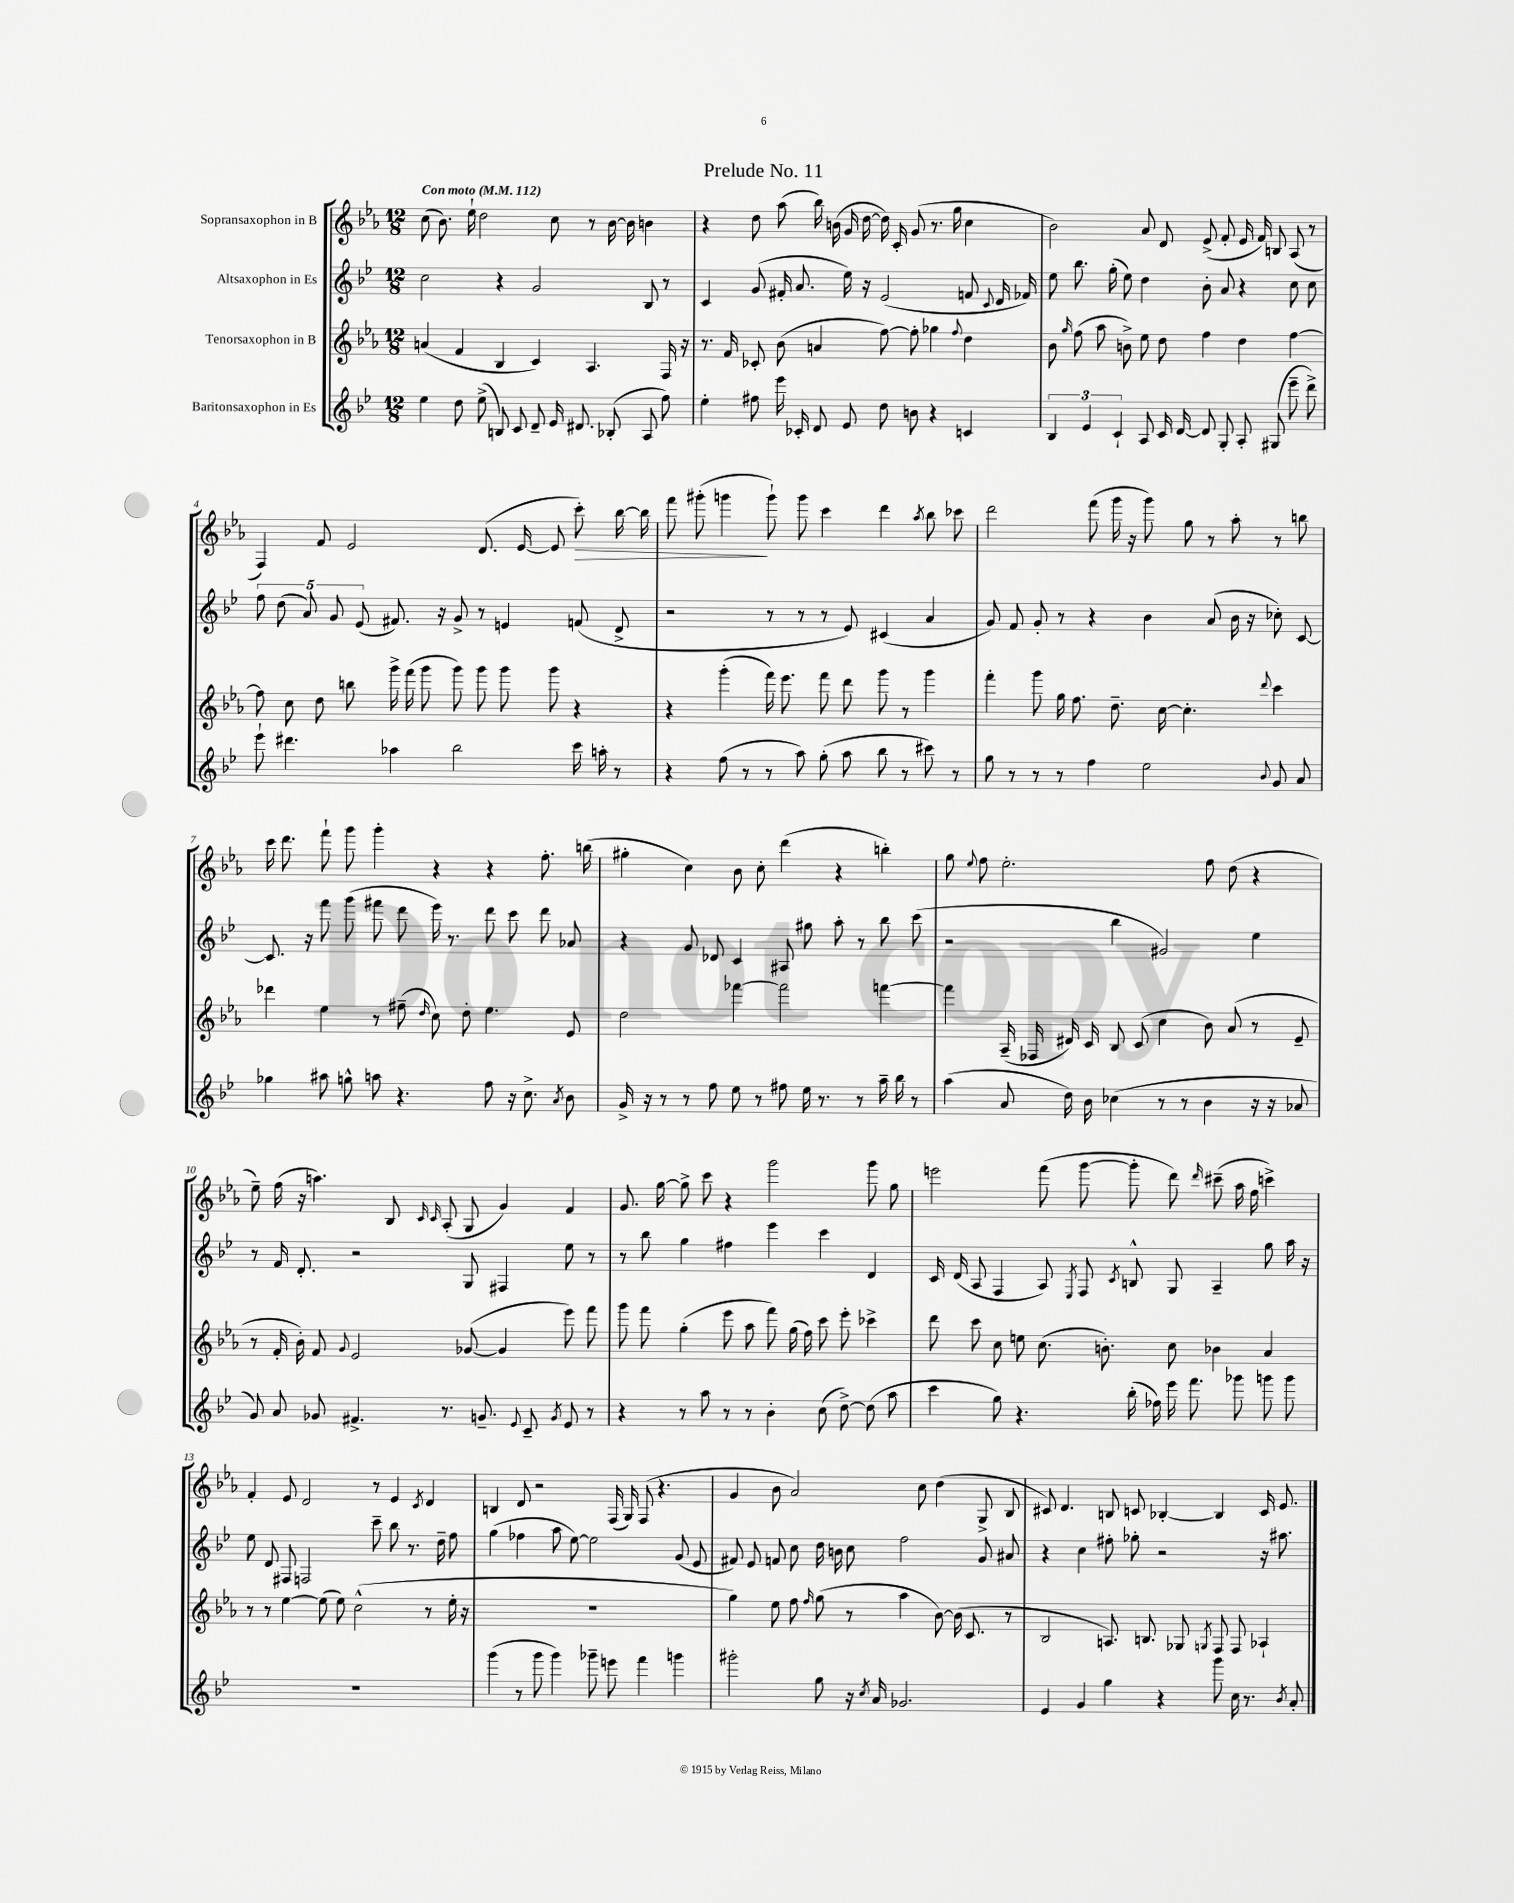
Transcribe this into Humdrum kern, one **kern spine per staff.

**kern	**kern	**kern	**kern	**dynam
*part4	*part3	*part2	*part1	*part1
*staff4	*staff3	*staff2	*staff1	*staff1
*I"Baritonsaxophon in Es	*I"Tenorsaxophon in B	*I"Altsaxophon in Es	*I"Sopransaxophon in B	*
*clefG2	*clefG2	*clefG2	*clefG2	*
*k[b-e-]	*k[b-e-a-]	*k[b-e-]	*k[b-e-a-]	*
*M12/8	*M12/8	*M12/8	*M12/8	*
*MM112	*MM112	*MM112	*MM112	*
=1	=1	=1	=1	=1
!	!	!	!LO:TX:a:B:t=Con moto	!
4ee-\	(4an/	2cc\	(8cc\	.
.	.	.	8.b-\)	.
8dd\	4f/	.	.	.
.	.	.	16ee-`\	.
(8ee-^\	.	.	2dd\	.
8Bn/)	4B-/	4r	.	.
8c/	.	.	.	.
8d~/	4c/)	2g/	.	.
16e-/	.	.	8cc\	.
8.d#X/	.	.	.	.
.	4.A-/	.	8r	.
(8B-X'/	.	.	[16b-\	.
.	.	.	16b-\]	.
8A/	.	8B-/	4bn\	.
8ff\)	16F/	8r	.	.
.	16r	.	.	.
=2	=2	=2	=2	=2
4ee-'\	8.r	4c/	4r	.
.	16f/	.	.	.
8ff#X\	8c-X'/	(8g/	8dd\	.
16eee-\	(8b-\	16f#X'/	(8aa-\	.
16c-X'/	.	8.a/	.	.
8d/	4an/	.	16bb-\)	.
.	.	.	(16bn\	.
8e-/	.	16ee-\)	16g/	.
.	.	16r	[16dd\	.
8dd\	[8ff\)	(2e-/	16dd\])	.
.	.	.	16c'/	.
8bn\	8ff'\]	.	(8g/	.
4r	4gg-X\	.	8.r	.
.	.	.	16gg\	.
.	8qqff/	.	.	.
4cn/	4dd\	8fn/	4cc\	.
.	.	8qqc/	.	.
.	.	16d/	.	.
.	.	16f-X/)	.	.
=3	=3	=3	=3	=3
6B-/	8b-\	8ee-\	2b-\)	.
.	16qqgg/	.	.	.
.	(8ff\	8.bb-\	.	.
6e-/	.	.	.	.
.	8aa-\	.	.	.
.	.	(16gg'\	.	.
6c`/	.	.	.	.
.	8bn^\)	8ee-\)	.	.
8A/	8ee-\	4dd\	8a-/	.
16c/	8dd\	.	8d/	.
[16d/	.	.	.	.
8d/]	4ff\	8b-'\	(8e-^/	.
8G'/	.	8a/	8f'/	.
8A'/	4dd\	4r	16e-/	.
.	.	.	16f/)	.
(8G#X/	.	.	8Bn/	.
8eee-~\	[4ff\	8cc\	(8A-/	.
8ddd^\)	.	8cc\	8r	.
!!LO:LB:g=z
=4	=4	=4	=4	=4
8eee-`\	8ff\]	10ff\	4F/)	.
.	.	(10dd\	.	.
4.ddd#X\	8cc\	.	.	.
.	.	10a/)	.	.
.	8dd\	.	8f/	.
.	.	10g/	.	.
.	8bbn\	.	2e-/	.
.	.	(10e-/	.	.
4aa-X\	16ggg^\	8.f#X/)	.	.
.	(16fff\	.	.	.
.	8ggg\	.	.	.
.	.	16r	.	.
2bb-\	8ggg\)	8g^/	.	.
.	8ggg\	8r	(8.d/	.
.	8ggg\	4en/	.	.
.	.	.	[16e-/	.
.	8ggg\	.	8e-/]	.
!	!	!	!	!LO:HP:b
16ccc\	4r	(8fn/	8ccc'\)	>
16aan'\	.	.	.	.
8r	.	8d^/	[16bb-\	.
.	.	.	16bb-\]	.
=5	=5	=5	=5	=5
4r	4r	2r	8fff\	.
.	.	.	(8ggg#X'\	.
(8ff\	(4ggg'\	.	4gggn\	.
8r	.	.	.	.
8r	16fff\)	8r	8ggg`\)	]
.	8.eee-\	.	.	.
8aa\)	.	8r	8ggg\	.
(8gg'\	8fff\	8r	4ccc\	.
8aa\	8ddd\	8e-/)	.	.
8bb-\	8ggg\	(4c#X/	4ddd\	.
8r	8r	.	.	.
.	.	.	8qaa-/	.
8ccc#X\)	4ggg\	4a/	8bb-\	.
8r	.	.	8ccc-X\	.
=6	=6	=6	=6	=6
8gg\	4fff'\	8g/)	2ddd\	.
8r	.	8f/	.	.
8r	8ggg\	8g'/	.	.
8r	16gg\	8r	.	.
.	8.ff\	.	.	.
4ff\	.	4r	(8fff\	.
.	8.dd~\	.	16ggg\	.
.	.	.	16r	.
2ee-\	.	4b-\	8ggg\)	.
.	[16cc\	.	.	.
.	4.cc'\]	.	8gg\	.
.	.	(8a/	8r	.
.	.	16b-\	8aa-'\	.
.	.	16r	.	.
8qqb-/	8qqddd/	.	.	.
8g/	4ccc\	8cc-X'\)	8r	.
8a/	.	[8c/	8bbn\	.
!!LO:LB:g=z
=7	=7	=7	=7	=7
4gg-X\	4ddd-X\	8.c/]	16ccc\	.
.	.	.	8.ddd\	.
.	.	16r	.	.
8aa#X\	4ee-\	8fff\	8fff`\	.
8ggn^^\	.	(8ggg\	8ggg\	.
8aan\	8r	8fff#X\	4ggg'\	.
4.r	(8ff#X~\	8ddd\	.	.
.	16qqdd/	.	.	.
.	8cc\)	16eee-\)	4r	.
.	.	8.r	.	.
.	8dd'\	.	.	.
8ff\	4.ee-\	8ddd\	4r	.
16r	.	8ccc\	.	.
8.cc^\	.	.	.	.
.	.	8ddd\	8.ff'\	.
8qa/	.	.	.	.
8b-\	8e-/	8a-X/	.	.
.	.	.	(16bbn\	.
=8	=8	=8	=8	=8
16g^/	2dd\	4r	4gg#X'\	.
16r	.	.	.	.
8r	.	.	.	.
8r	.	8g/	4cc\)	.
8ff\	.	8d-X/	.	.
8ee-\	[4fff-X\	4c/	8b-\	.
8r	.	.	8cc'\	.
8ff#X\	2fff-\]	8A#X/	(4ddd\	.
16ee-\	.	8gg#X\	.	.
8.r	.	.	.	.
.	.	8aa'\	4r	.
8r	.	8r	.	.
16aa~\	[4fffn\	8bb-\	4bbn'\)	.
16bb-\	.	.	.	.
8r	.	(8ccc\	.	.
=9	=9	=9	=9	=9
(4aa\	4fff\]	2r	8gg\	.
.	.	.	8qqee-/	.
.	.	.	8ff\	.
8a/	(16A-~/	.	2.ee-'\	.
.	16F-X/	.	.	.
16dd\)	16d#X/)	.	.	.
16b-\	16c/	.	.	.
(4cc-X\	8B-/	4bb-\	.	.
.	(8c/	.	.	.
8r	4cc\	2g#X/)	.	.
8r	.	.	.	.
4b-\	8b-\)	.	8ff\	.
.	(8a-/	.	(8dd\	.
16r	8r	4ee-\	4r	.
16r	.	.	.	.
8a-X/	8e-~/	.	.	.
!!LO:LB:g=z
=10	=10	=10	=10	=10
8g/)	8r	8r	8ee-~\)	.
8a/	16f'/	16f/	(16ff\	.
.	16b-'\)	8.d'/	16r	.
8g-X/	8f/	.	4.aan\)	.
.	8qqg/	.	.	.
4.f#X^/	2e-/	2r	.	.
.	.	.	8B-/	.
.	.	.	16qqc/	.
.	.	.	16qqc/	.
8.r	.	.	(8A-'/	.
.	([8g-X/	8G/	8G/	.
8.gn~/	.	.	.	.
.	4g-/]	4F#X/	4g/)	.
8qqe-/	.	.	.	.
8c~/	.	.	.	.
8qg/	.	.	.	.
8e-/	8eee-\)	8ee-\	4f/	.
8r	8fff\	8r	.	.
=11	=11	=11	=11	=11
4r	8ggg\	8r	8.g/	.
.	8fff\	8bb-\	.	.
.	.	.	[16gg\	.
8r	(4gg'\	4gg\	8gg^\]	.
8aa\	.	.	8ccc\	.
8r	8eee-\	4ff#X\	4r	.
8r	8aa-\	.	.	.
4b-'\	8fff\)	4eee-\	2ggg\	.
.	(16gg\	.	.	.
.	16ff\)	.	.	.
(8cc\	8ccc\	4ccc\	.	.
[8dd^\)	8eee-'\	.	.	.
(8dd\]	4ccc-X^\	4d/	8ggg\	.
8aa\	.	.	8gg\	.
=12	=12	=12	=12	=12
4ccc\	8ddd\	16c/	2eeen\	.
.	.	(16d/	.	.
.	8ccc\	8A/	.	.
8gg\)	8cc\	4F/	.	.
4.r	8een\	.	.	.
.	(8.cc\	8A/)	(8fff\	.
.	.	8qE-/	.	.
.	.	8F/	[8ggg\	.
.	8.bn'\)	.	.	.
.	.	8qc/	.	.
(16bb-'\	.	8Bn^^/	8ggg'\]	.
16ff-X\)	.	.	.	.
16eee-\	8cc\	8G/	8ddd\)	.
8.fff\	.	.	.	.
.	.	.	16qqddd/	.
.	4b-X\	4A~/	(8ccc#X~\	.
8ggg-X\	.	.	16aa-\	.
.	.	.	16ff\	.
8gggn\	4a-/	8gg\	4cccn^\)	.
8ggg\	.	16aa\	.	.
.	.	16r	.	.
!!LO:LB:g=z
=13	=13	=13	=13	=13
1.r	8r	8ee-\	4f'/	.
.	8r	8d/	.	.
.	[4ee-\	8F#X/	8e-/	.
.	.	2Fn/	2d/	.
.	(8ee-\]	.	.	.
.	8ee-\)	.	.	.
.	(2cc^^\	.	.	.
.	.	8ccc~\	8r	.
.	.	8bb-\	4e-/	.
.	.	8.r	.	.
.	.	.	8qc/	.
.	8r	.	4d/	.
.	.	16dd~\	.	.
.	16ee-'\	8ff\	.	.
.	16r	.	.	.
=14	=14	=14	=14	=14
(4ggg\	1.r	(4gg\	4Bn/	.
8r	.	4ff-X\	8d/	.
8ggg\	.	.	2r	.
4ggg\)	.	8aa\	.	.
.	.	[8ee-\)	.	.
8ggg-X~\	.	2ee-\]	.	.
8eeen\	.	.	(16F/	.
.	.	.	16G/)	.
4fff\	.	.	(8F/	.
.	.	.	4.r	.
4gggn\	.	(8g/	.	.
.	.	8e-/	.	.
=15	=15	=15	=15	=15
2ggg#X'\	4gg\)	8f#X/)	4g/	.
.	.	8e-/	.	.
.	8ee-\	8fn/	8b-\	.
.	8ff\	8cc\	2a-/)	.
.	16qqff/	.	.	.
8gg\	(8gg\	16dd\	.	.
.	.	16bn\	.	.
16r	8r	8cc\	.	.
8qcc/	.	.	.	.
16a/	.	.	.	.
2.g-X/	4aa-\	2ff\	.	.
.	.	.	8cc\	.
.	[8b-\)	.	(4dd\	.
.	(16b-\]	.	.	.
.	8.c/	.	.	.
.	.	8g/	8G^/	.
.	8r	8a#X/	8B-/	.
=16	=16	=16	=16	=16
4e-/	2B-/	4r	8c#X/)	.
.	.	.	4.d/	.
4g/	.	4cc\	.	.
4gg\	8.An/)	8ff#X'\	8Bn/	.
.	.	8gg-X'\	8cn/	.
.	8.Bn/	.	.	.
4r	.	2r	[4B-X'/	.
.	8G-X/	.	.	.
.	8qGn/	.	.	.
8ggg\	8F/	.	4B-/]	.
16cc\	8F/	.	.	.
8.r	.	.	.	.
.	4A-X`/	16r	16c/	.
.	.	8.aa#X\	8.e-/	.
8qb-/	.	.	.	.
8a'/	.	.	.	.
==	==	==	==	==
*-	*-	*-	*-	*-
